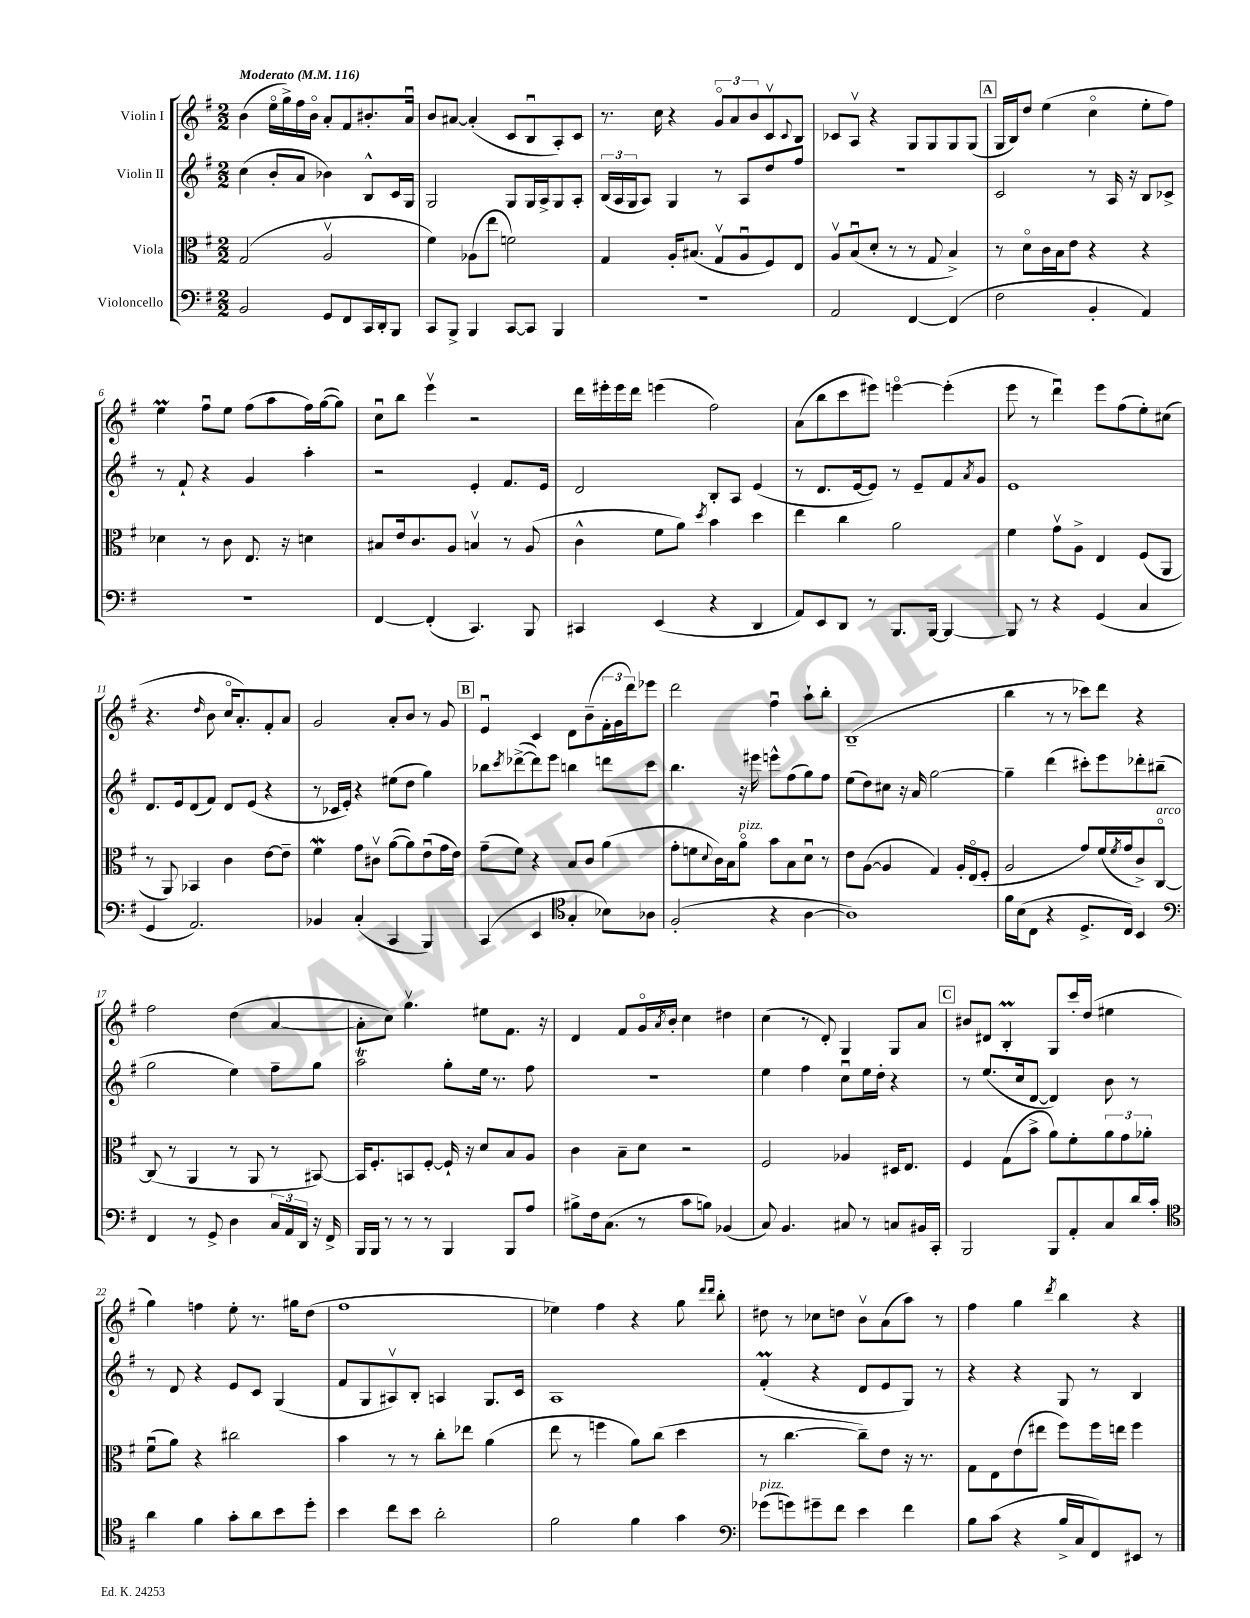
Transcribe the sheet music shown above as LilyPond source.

<<
\new StaffGroup <<
\new Staff = "s0" \with { instrumentName = "Violin I" } {
    \clef treble \key g \major \numericTimeSignature \time 2/2 \tempo "Moderato" 4 = 116
    b'4( e''16\flageolet g''16->) fis''16 b'16\flageolet a'8-. fis'8 bis'8.-. a'16\downbow |
    b'8 ais'8~ ais'4-.( c'8 b8\downbow a8-.) c'8 |
    r8. c''16 r4 \tuplet 3/2 { g'8\flageolet a'8 b'8 } c'8\upbow \appoggiatura { c'8 } b8 |
    ces'8 a8\upbow r4 g8 g8 g8 g8( |
    \mark \markup { \box "A" } g16 b16) d''8 e''4( c''4\flageolet e''8-. fis''8) |
    e''4\prall fis''8\downbow e''8 fis''8( a''8 fis''16) g''16~( g''8) |
    c''8\downbow b''8 e'''4\upbow r2 |
    d'''16 eis'''16-. eis'''16 d'''16 e'''4( fis''2) |
    a'8( b''8 c'''8 eis'''8) e'''4~\flageolet e'''4-.( |
    e'''8 r8 d'''4\downbow) e'''8 fis''8( e''8-.) cis''8( |
    r4. \grace { d''16 } b'8 c''16\flageolet a'8.-.) fis'8-. a'8 |
    g'2 a'8-. b'8 r8 g'8 |
    \mark \markup { \box "B" } e'4\downbow c'4 d'8 b'8--( \tuplet 3/2 { fis'16-. g'16 d'''16) } ees'''8 |
    d'''2 fis''4\downbow a''8-! b''8-. |
    b1--( |
    b''4 r8 r8 ces'''8) d'''8 r4 |
    fis''2 d''4( a'4~ |
    a'8-. c''8) g''4.\upbow eis''8 fis'8. r16 |
    d'4 fis'8 g'16\flageolet \acciaccatura { a'8 } b'16-. c''4 dis''4 |
    c''4( r8 d'8-.) g4 g8 a'8 |
    \mark \markup { \box "C" } bis'8 dis'8 b4-.\prall g8 c'''16-. d''16( eis''4 |
    g''4) f''4 e''8-. r8. gis''16 d''8( |
    fis''1 |
    ees''4) fis''4 r4 g''8 \grace { d'''16 d'''16 } b''8-. |
    dis''8 r8 ces''8 d''8 b'8\upbow a'8( a''8) r8 |
    fis''4 g''4 \acciaccatura { d'''8 } b''4 r4 \bar "|." |
}
\new Staff = "s1" \with { instrumentName = "Violin II" } {
    \clef treble \key g \major \numericTimeSignature \time 2/2
    c''4( b'8-. a'8 bes'4) b8-^ c'16 g16 |
    g2 g8 g16 a16-> g8 a8-. |
    \tuplet 3/2 { b16( a16 g16 } a8) g4 r8 a8 d''8 fis''8 |
    r1 |
    \mark \markup { \box "A" } c'2 r8 a16 r16 b8 ces'8-> |
    r8 fis'8-! r4 g'4 a''4-. |
    r2 e'4-. fis'8. e'16 |
    d'2 b8-. a8 e'4( |
    r8 d'8. e'16~ e'8) r8 e'8-- fis'8 \acciaccatura { a'8 } g'8 |
    e'1 |
    d'8. e'16 d'8( fis'8) d'8 e'8( r4 |
    r8 ces'16 e'16-.) r4 eis''8( d''8 g''4) |
    \mark \markup { \box "B" } bes''8 \acciaccatura { c'''8 } des'''8~->( des'''8) e'''8 b''4 d'''8 c'''8 |
    b''4. r16 eis'''16 e'''8-^ fis''8( g''8) fis''8 |
    e''8( d''8) cis''8 r16 a'16 g''2~ |
    g''4-- d'''4( cis'''8-.) e'''8 des'''8-. bis''8--( |
    g''2 e''4) fis''8-- g''8 |
    a''2\trill g''8-. e''16 r8. fis''8 |
    R1 |
    e''4 fis''4 c''8\downbow e''16 d''16-. r4 |
    \mark \markup { \box "C" } r8 e''8.( c''16 d'8~ d'4) b'8 r8 |
    r8 d'8 r4 e'8 c'8 g4( |
    fis'8 g8 ais8\upbow) b8-. a4 g8. c'16 |
    a1 |
    fis'4-.\prall( r4 d'8 e'8 g8) r8 |
    r4 r4 g8 r8 b4 \bar "|." |
}
\new Staff = "s2" \with { instrumentName = "Viola" } {
    \clef alto \key g \major \numericTimeSignature \time 2/2
    g2( a2\upbow |
    fis'4) aes8( e''8 f'2) |
    g4 a16-. bis8.( g8\upbow a8\downbow fis8) e8 |
    a8\upbow b8\downbow( d'8-. r8 r8 g8 b4->) |
    \mark \markup { \box "A" } r8 d'8\flageolet c'16 b16 e'8 r4 r4 |
    des'4 r8 c'8 e8. r16 d'4 |
    bis8 e'16 c'8. a8 b4\upbow r8 a8( |
    c'4-^ fis'8 a'8) \acciaccatura { d''8 } b'4 d''4 |
    e''4 c''4 a'2 |
    fis'4 g'8\upbow a8-> e4 fis8( a,8 |
    r8 a,8) bes,4 c'4 e'8~ e'8-- |
    fis'4\mordent g'8 cis'8\upbow a'8~( a'8) e'8\downbow( g'16 e'16) |
    \mark \markup { \box "B" } g'8--( fis'8) r4 b8 c'8 a'4( |
    g'8-. f'8 \appoggiatura { d'8 } c'16) b16 a'8\flageolet^\markup { \italic "pizz." } b'8 b8 d'8\downbow r8 |
    e'8 a8~( a4 g4) a16-. e16\flageolet( fis8-. |
    a2 g'8) fis'16( \acciaccatura { fis'8 } g'16 c'8->) c8~\flageolet^\markup { \italic "arco" } |
    c8( r8 a,4 r8 a,8 r8 bis,8~) |
    bis,16 fis8.-. b,8 fis8~-. fis16-! r16 d'8 b8 a8 |
    c'4 b8-- d'8 r2 |
    fis2 aes4 dis16 e8. |
    \mark \markup { \box "C" } fis4 g8( b'8-> a'8) fis'8-. \tuplet 3/2 { a'8 g'8 aes'8-. } |
    fis'8\downbow( a'8) r4 cis''2 |
    b'4 r8 r8 c''8-. ees''8 a'4( |
    e''8 r8 f''4 a'8) c''8( d''4 |
    r8 c''4.~ c''8--) e'8 r16 r8. |
    g8 e8 e'8( eis''8 fis''8) fis''16 e''16 fis''4 \bar "|." |
}
\new Staff = "s3" \with { instrumentName = "Violoncello" } {
    \clef bass \key g \major \numericTimeSignature \time 2/2
    b,2 g,8 fis,8 c,16 d,16-. b,,8 |
    c,8 b,,8-> b,,4 c,8~ c,8 b,,4 |
    R1 |
    a,2 fis,4~ fis,4( |
    \mark \markup { \box "A" } fis2 b,4-. a,4) |
    r1 |
    fis,4~ fis,4-.( c,4.) b,,8 |
    cis,4 e,4( r4 d,4 |
    a,8) e,8 d,8 r8 b,,8. b,,16~ b,,4~ |
    b,,8 r8 r4 g,4( c4 |
    g,4 a,2.) |
    bes,4 c4-.( c,4 b,,4) |
    \mark \markup { \box "B" } c,4( e,4 \clef tenor g4-. bes8) aes8 |
    fis2-.( r4 a4~ |
    a1) |
    fis'16 b16( c8 r4 d8.-> c16) b,4 |
    \clef bass fis,4 r8 g,8-> d4 \tuplet 3/2 { c16 a,16 d,16 } r16 fis,16-> |
    b,,16 b,,16 r8 r8 r8 b,,4 b,,8 a8 |
    bis8-> fis16 c8.( r8 c'8 b8) bes,4( |
    c8) b,4. cis8 r8 c8 bis,16 c,16-. |
    \mark \markup { \box "C" } b,,2 b,,8 a,8-. c8 d'16 c'16-. |
    \clef tenor a'4 fis'4 g'8-. a'8 b'8 d''8-. |
    b'4 c''8 b'8 a'2-. |
    fis'2 fis'4 g'4 |
    \clef bass ges'8^\markup { \italic "pizz." }( g'8) gis'8-- fis'8 e'4 fis'4 |
    b8 c'8( r4 b16-> c16 fis,8) eis,8 r8 \bar "|." |
}
>>
>>
